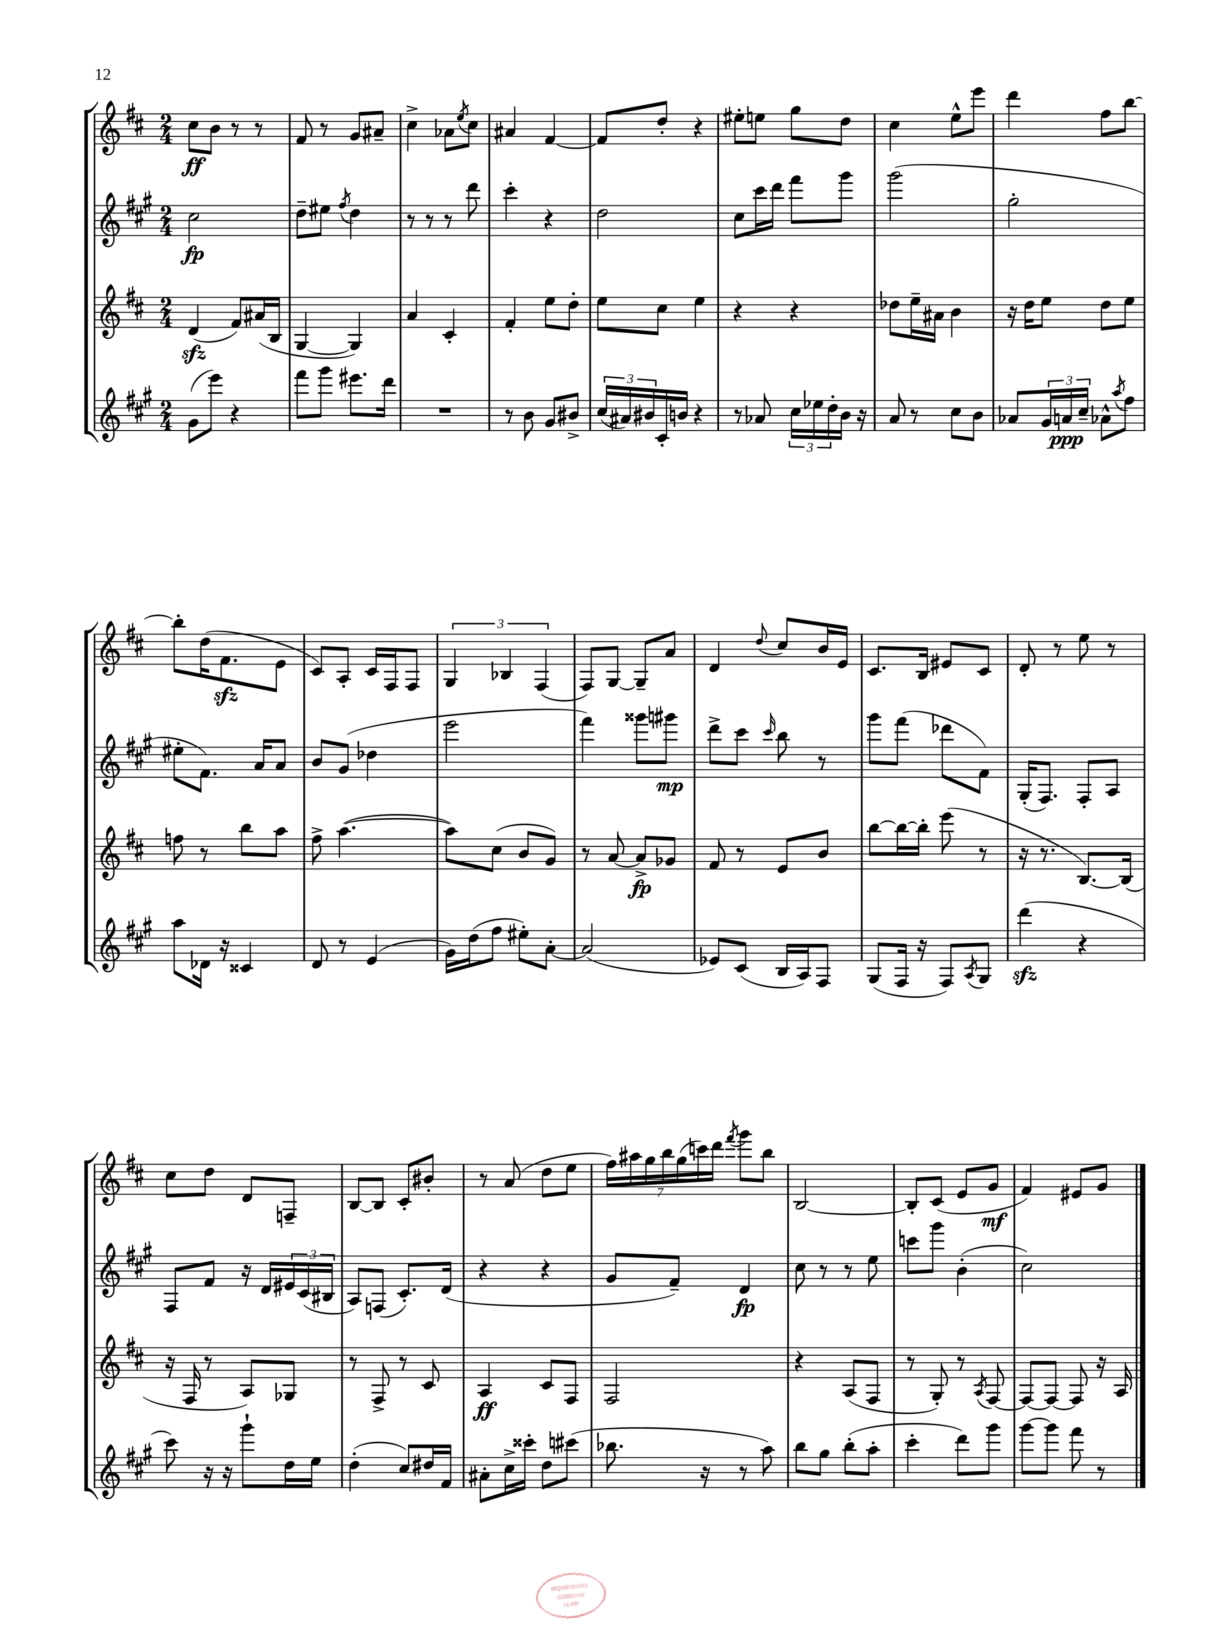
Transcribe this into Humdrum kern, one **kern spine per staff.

**kern	**kern	**kern	**kern
*staff4	*staff3	*staff2	*staff1
*clefG2	*clefG2	*clefG2	*clefG2
*k[f#c#g#]	*k[f#c#]	*k[f#c#g#]	*k[f#c#]
*M2/4	*M2/4	*M2/4	*M2/4
(8g#\L	(4d/	2cc#\	8cc#\L
8eee\J)	.	.	8b\J
4r	8f#/L)	.	8r
.	(16a#/L	.	8r
.	16B/JJ	.	.
=	=	=	=
8fff#\L	[4G/	8dd~\L	8f#/
8ggg#\J	.	8ee#\J	8r
.	.	8qff#/	.
8.eee#\L	4G/])	4dd\	8g/L
.	.	.	8a#~/J
16ddd\Jk	.	.	.
=	=	=	=
2r	4a/	8r	4cc#^\
.	.	8r	.
.	4c#'/	8r	8a-\L
.	.	.	8qee/
.	.	8ddd\	8cc#\J
=	=	=	=
8r	4f#'/	4ccc#'\	4a#/
8b\	.	.	.
8g#/L	8ee\L	4r	[4f#/
8b#^/J	8dd'\J	.	.
=	=	=	=
(24cc#/LL	8ee\L	2dd\	8f#/]L
24a#/)	.	.	.
24b#/	.	.	.
16c#'/	8cc#\J	.	8dd'/J
16b/JJ	.	.	.
4r	4ee\	.	4r
=	=	=	=
8r	4r	8cc#\L	8ee#'\L
8a-/	.	16ccc#\L	8ee\J
.	.	16ddd\JJ	.
24cc#\LL	4r	8fff#\L	8gg\L
24ee-\	.	.	.
24dd'\	.	.	.
16b\JJ	.	8ggg#\J	8dd\J
16r	.	.	.
=	=	=	=
8a/	8dd-\L	(2ggg#\	4cc#\
8r	16ee~\L	.	.
.	16a#\JJ	.	.
8cc#\L	4b\	.	8ee^^\L
8b\J	.	.	8eee\J
=	=	=	=
8a-/L	16r	2gg#'\	4ddd\
.	16dd\LK	.	.
24g#/L	8ee\J	.	.
24a/	.	.	.
24cc#~/JJ	.	.	.
8a-^^\L	8dd\L	.	8ff#\L
8qaa/	.	.	.
8ff#\J	8ee\J	.	[8bb\J
=	=	=	=
8aa\L	8ff\	8ee#'\L	8bb'\]L
16d-\Jk	8r	8.f#\J)	(16dd\K
16r	.	.	8.f#\
4c##/	8bb\L	.	.
.	.	16a/LK	.
.	8aa\J	8a/J	8e\J
=	=	=	=
8d/	8ff#^\	8b/L	8c#/L)
8r	([4.aa\	(8g#/J	8A'/J
(4e/	.	4dd-\	16c#/LL
.	.	.	16F#/J
.	.	.	8F#/J
=	=	=	=
16g#\LL)	8aa\]L)	2eee\	6G/
(16dd\J	.	.	.
8ff#\J	(8cc#\J	.	.
.	.	.	6B-/
8ee#'\L)	8b/L	.	.
.	.	.	(6F#/
[8a'\J	8g/J)	.	.
=	=	=	=
(2a/]	8r	4fff#\)	8F#/L)
.	[8a/	.	[8G/J
.	8a^/]L	8ggg##\L	8G~/]L
.	8g-/J	8ggg#\J	8a/J
=	=	=	=
8e-/L)	8f#/	8ddd^\L	4d/
(8c#/J	8r	8ccc#\J	.
.	.	16qqccc#/	8qqdd/
16B/LL	8e/L	8bb\	8cc#/L
16A/J)	.	.	.
8F#/J	8b/J	8r	16b/L
.	.	.	16e/JJ
=	=	=	=
(8G#/L	[8bb\L	8ggg#\L	8.c#/L
16F#/Jk	16bb\_L	(8fff#\J	.
16r	16bb'\]JJ	.	16B/Jk
8F#/L)	(8eee\	8ddd-\L	8e#/L
8qA/	.	.	.
8G#/J	8r	8f#\J)	8c#/J
=	=	=	=
(4ddd\	16r	(16G#'/LK	8d'/
.	8.r	8.F#/J)	.
.	.	.	8r
4r	[8.B/L)	8F#'/L	8ee\
.	.	8A/J	8r
.	(16B/]Jk	.	.
=	=	=	=
8ccc#\)	16r	8F#/L	8cc#\L
.	16F#/	.	.
16r	8r	8f#/J	8dd\J
16r	.	.	.
8ggg#`\L	8A/L)	16r	8d/L
.	.	16d/LL	.
16dd\L	8G-/J	24e#/	8F~/J
.	.	(24c#/	.
16ee\JJ	.	.	.
.	.	24B#/JJ	.
=	=	=	=
(4dd'\	8r	8A/L)	[8B/L
.	8F#^/	(8F/J	8B/]J
8cc#/L)	8r	8.c#'/L)	8c#'/L
16dd#/L	8c#/	.	8b#'/J
16f#/JJ	.	(16d/Jk	.
=	=	=	=
8a#'\L	4A/	4r	8r
16cc#^\L	.	.	(8a/
16ccc##'\JJ	.	.	.
8dd\L	8c#/L	4r	8dd\L
(8ccc#\J	8F#/J	.	8ee\J
=	=	=	=
8.bb-\	2F#/	8g#/L	28ff#\LL)
.	.	.	28aa#\
.	.	.	28gg\
.	.	.	28bb\
.	.	8f#~/J)	.
.	.	.	(28gg\
.	.	.	28ccc\)
16r	.	.	.
.	.	.	28ddd\JJ
.	.	.	8qfff#/
8r	.	4d/	8ggg\L
8aa\)	.	.	8bb\J
=	=	=	=
8bb\L	4r	8cc#\	[2B/
8gg#\J	.	8r	.
(8bb'\L	(8A/L	8r	.
8aa'\J	8F#/J	8ee\	.
=	=	=	=
4ccc#'\	8r	8ccc\L	8B'/]L
.	8G'/)	8ggg#\J	(8c#/J
8ddd\L)	8r	(4b'\	8e/L
.	8qA/	.	.
8ggg#\J	[8F#/	.	8g/J
=	=	=	=
[8ggg#\L	8F#/_L	2cc#\)	4f#/)
8ggg#\]J	8F#/_J	.	.
8fff#\	8F#/]	.	8e#/L
8r	16r	.	8g/J
.	16A/	.	.
==	==	==	==
*-	*-	*-	*-
